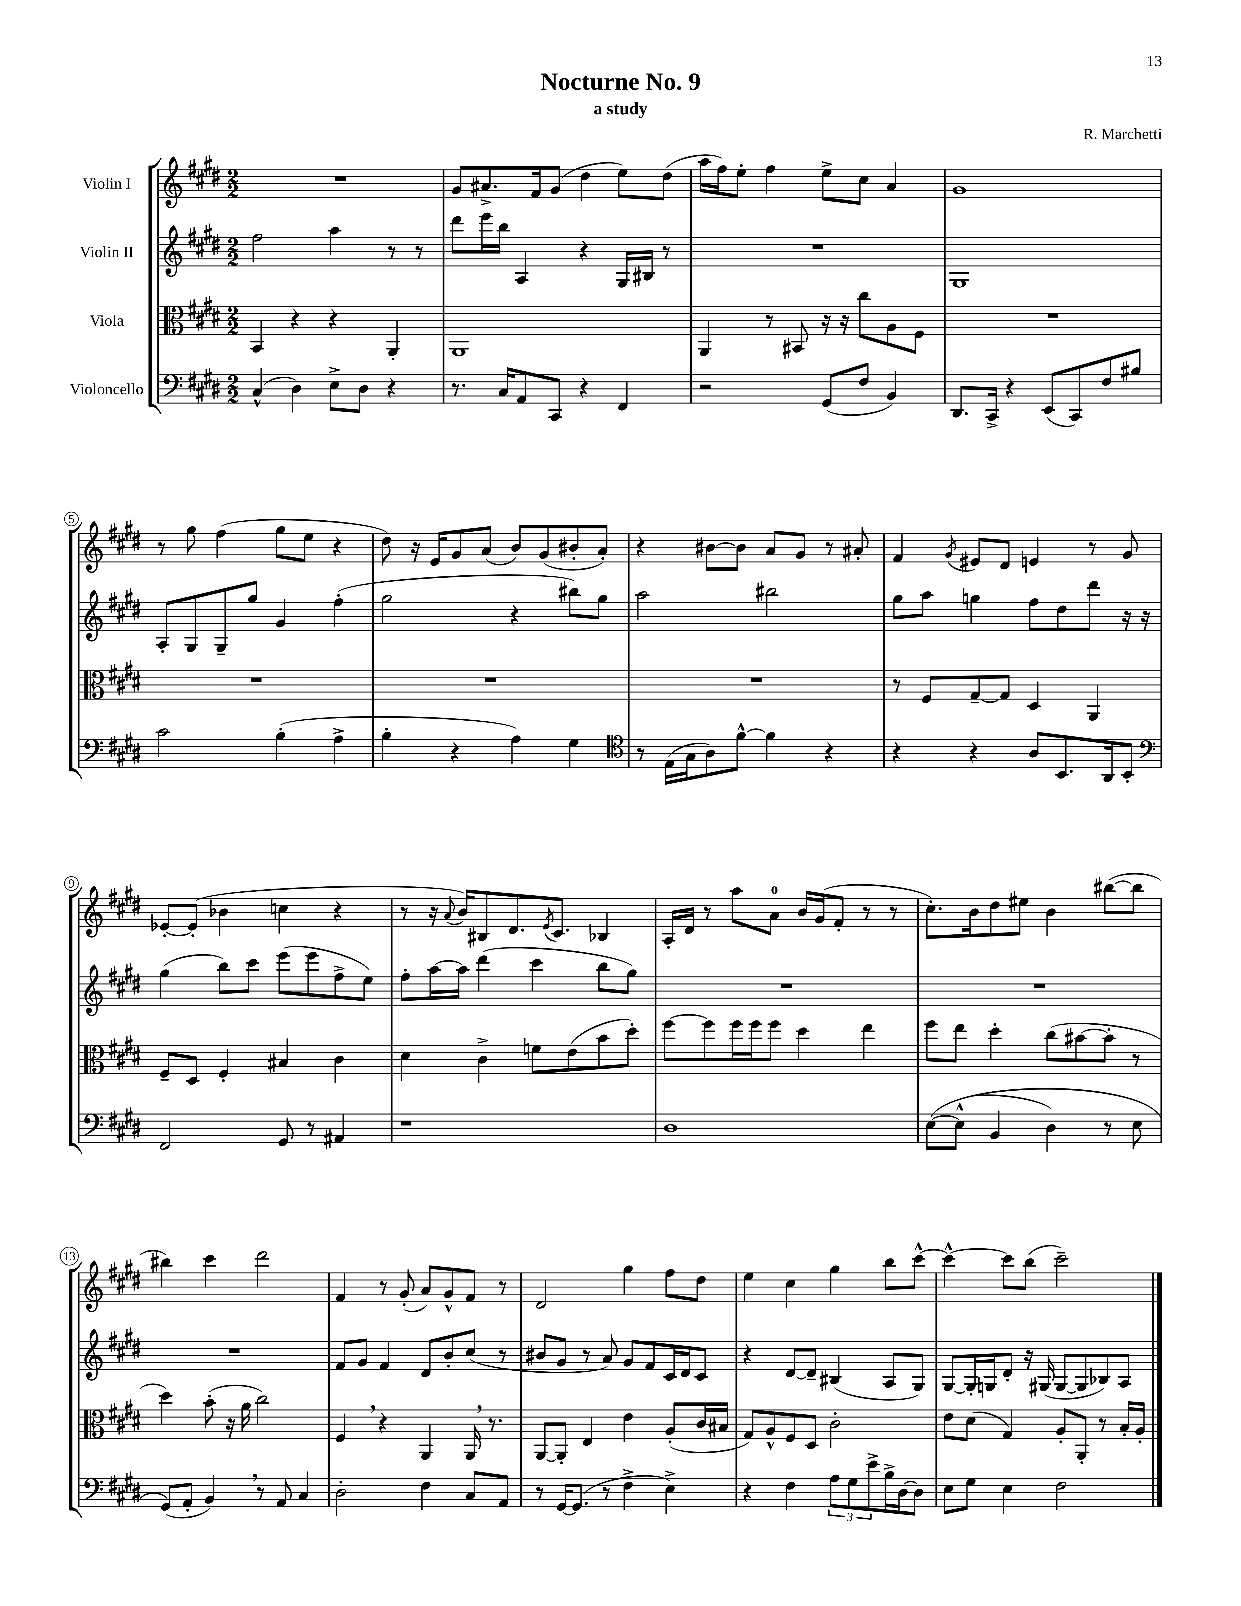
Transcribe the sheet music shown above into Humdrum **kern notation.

**kern	**kern	**kern	**kern
*part4	*part3	*part2	*part1
*staff4	*staff3	*staff2	*staff1
*I"Violoncello	*I"Viola	*I"Violin II	*I"Violin I
*clefF4	*clefC3	*clefG2	*clefG2
*k[f#c#g#d#]	*k[f#c#g#d#]	*k[f#c#g#d#]	*k[f#c#g#d#]
*M2/2	*M2/2	*M2/2	*M2/2
=1	=1	=1	=1
(4C#^^/	4BB/	2ff#\	1r
4D#\)	4r	.	.
8E^\L	4r	4aa\	.
8D#\J	.	.	.
4r	4AA'/	8r	.
.	.	8r	.
=2	=2	=2	=2
8.r	1AA	8ddd#\L	8g#/L
.	.	16eee\L	8.a#X^/
16C#/KL	.	16bb\JJ	.
8AA/	.	4A/	.
.	.	.	16f#/k
8CC#/J	.	.	(8g#/J
4r	.	4r	4dd#\
4FF#/	.	16G#/LL	8ee\L)
.	.	16B#X/JJ	.
.	.	8r	(8dd#\J
=3	=3	=3	=3
2r	4AA/	1r	16aa\LL
.	.	.	16ff#\J)
.	.	.	8ee'\J
.	8r	.	4ff#\
.	8BB#X/	.	.
(8GG#/L	16r	.	8ee^\L
.	16r	.	.
8F#/J	8cc#\L	.	8cc#\J
4BB/)	8A\	.	4a/
.	8F#\J	.	.
=4	=4	=4	=4
8.DD#/L	1r	1G#	1g#
16CC#^/Jk	.	.	.
4r	.	.	.
(8EE/L	.	.	.
8CC#/)	.	.	.
8F#/	.	.	.
8B#X/J	.	.	.
!!LO:LB:g=z
=5	=5	=5	=5
2c#\	1r	8A'/L	8r
.	.	8G#/	8gg#\
.	.	8G#~/	(4ff#\
.	.	8gg#/J	.
(4B'\	.	4g#/	8gg#\L
.	.	.	8ee\J
4A^\	.	(4ff#'\	4r
=6	=6	=6	=6
4B'\	1r	2gg#\	8dd#\)
.	.	.	16r
.	.	.	16e/KL
4r	.	.	8g#/
.	.	.	(8a/J
4A\)	.	4r	8b/L)
.	.	.	(8g#/
4G#\	.	8bb#X\L)	8b#X'/
.	.	8gg#\J	8a'/J)
=7	=7	=7	=7
*clefC4	*	*	*
8r	1r	2aa\	4r
(16E\LL	.	.	.
16G#\J	.	.	.
8A\)	.	.	[8b#X\L
[8f#^^\J	.	.	8b#\J]
4f#\]	.	2bb#X\	8a/L
.	.	.	8g#/J
4r	.	.	8r
.	.	.	8a#X'/
=8	=8	=8	=8
4r	8r	8gg#\L	4f#/
.	8F#/L	8aa\J	.
.	.	.	8qg#/
4r	[8G#~/	4ggn\	8e#X/L
.	8G#/J]	.	8d#/J
8A/L	4D#/	8ff#\L	4en/
8.BB/	.	8dd#\	.
.	4AA/	8ddd#\J	8r
16AA/k	.	.	.
8BB'/J	.	16r	8g#/
.	.	16r	.
!!LO:LB:g=z
=9	=9	=9	=9
*clefF4	*	*	*
2FF#/	8F#~/L	(4gg#\	[8e-X'/L
.	8D#/J	.	(8e-'/J]
.	4F#'/	8bb\L)	4b-X\
.	.	8ccc#\J	.
8GG#/	4B#X/	(8eee\L	4ccn\
8r	.	8eee\	.
4AA#X/	4c#\	8ff#^\	4r
.	.	8ee\J)	.
=10	=10	=10	=10
1r	4d#\	8ff#'\L	8r
.	.	[16aa\L	16r
.	.	.	8qqa/
.	.	16aa\JJ]	16b/KL)
.	4c#^\	(4ddd#\	8B#X/
.	.	.	8.d#/
.	8fn\L	4ccc#\	.
.	.	.	8qe/
.	.	.	8.c#/J
.	(8e\	.	.
.	8b\	8bb\L	4B-X/
.	8dd#'\J)	8gg#\J)	.
=11	=11	=11	=11
1D#	[8ff#\L	1r	16A'/LL
.	.	.	16d#/JJ
.	8ff#\]	.	8r
.	16ff#\L	.	8aa\L
.	16ff#\J	.	.
.	8ff#\J	.	8a\J
.	4dd#\	.	16b/LL
.	.	.	(16g#/J
.	.	.	8f#'/J
.	4ee\	.	8r
.	.	.	8r
=12	=12	=12	=12
([8E\L	8ff#\L	1r	8.cc#'\L)
(8E^^\J]	8ee\J	.	.
.	.	.	16b\k
4BB/	4dd#'\	.	8dd#\
.	.	.	8ee#X\J
4D#\)	(8cc#\L	.	4b\
.	[8b#X\	.	.
8r	8b#'\J]	.	([8bb#X\L
8E\	8r	.	8bb#\J]
!!LO:LB:g=z
=13	=13	=13	=13
(8GG#/L)	4dd#\)	1r	4bb#X\)
8AA'/J	.	.	.
4BB,/)	(8b'\	.	4ccc#\
.	16r	.	.
.	16a\	.	.
8r	2cc#\)	.	2ddd#\
8AA/	.	.	.
4C#/	.	.	.
=14	=14	=14	=14
2D#'\	4F#,/	8f#/L	4f#/
.	.	8g#/J	.
.	4r	4f#/	8r
.	.	.	(8g#'/
4F#\	4AA/	8d#/L	8a/L)
.	.	8b'/	8g#^^/
8C#/L	16AA,/	(8cc#/J	8f#/J
.	8.r	.	.
8AA/J	.	8r	8r
=15	=15	=15	=15
8r	[8AA/L	8b#X/L	2d#/
[16GG#/KL	8AA'/J]	8g#/J	.
(8.GG#/J]	.	.	.
.	4E/	8r	.
8r	.	8a/)	.
4F#^\	4e\	8g#/L	4gg#\
.	.	8f#/	.
4E^\)	(8A'/L	16c#/L	8ff#\L
.	.	16d#/J	.
.	16c#/L	8c#/J	8dd#\J
.	16B#X/JJ	.	.
=16	=16	=16	=16
4r	8G#/L)	4r	4ee\
.	8A^^/	.	.
4F#\	8F#/	[8d#/L	4cc#\
.	8D#/J	8d#~/J]	.
12A\L	2c#'\	(4B#X/	4gg#\
12G#\	.	.	.
12e^\	.	.	.
16B^\L	.	8A/L	8bb\L
[16D#\J	.	.	.
8D#\J]	.	8G#/J)	[8ccc#^^\J
=17	=17	=17	=17
8E\L	8e\L	[8G#/L	4ccc#^^\_
8G#\J	(8d#\J	16G#'/L]	.
.	.	16Gn/J	.
4E\	4G#/)	8d#'/J	8ccc#\L]
.	.	16r	(8bb\J
.	.	(16G#X/	.
2F#\	8A'/L	[8G#/L	2ccc#~\)
.	8AA'/J	8G#/]	.
.	8r	8B-X/)	.
.	16B'/LL	8A/J	.
.	16A'/JJ	.	.
==	==	==	==
*-	*-	*-	*-
